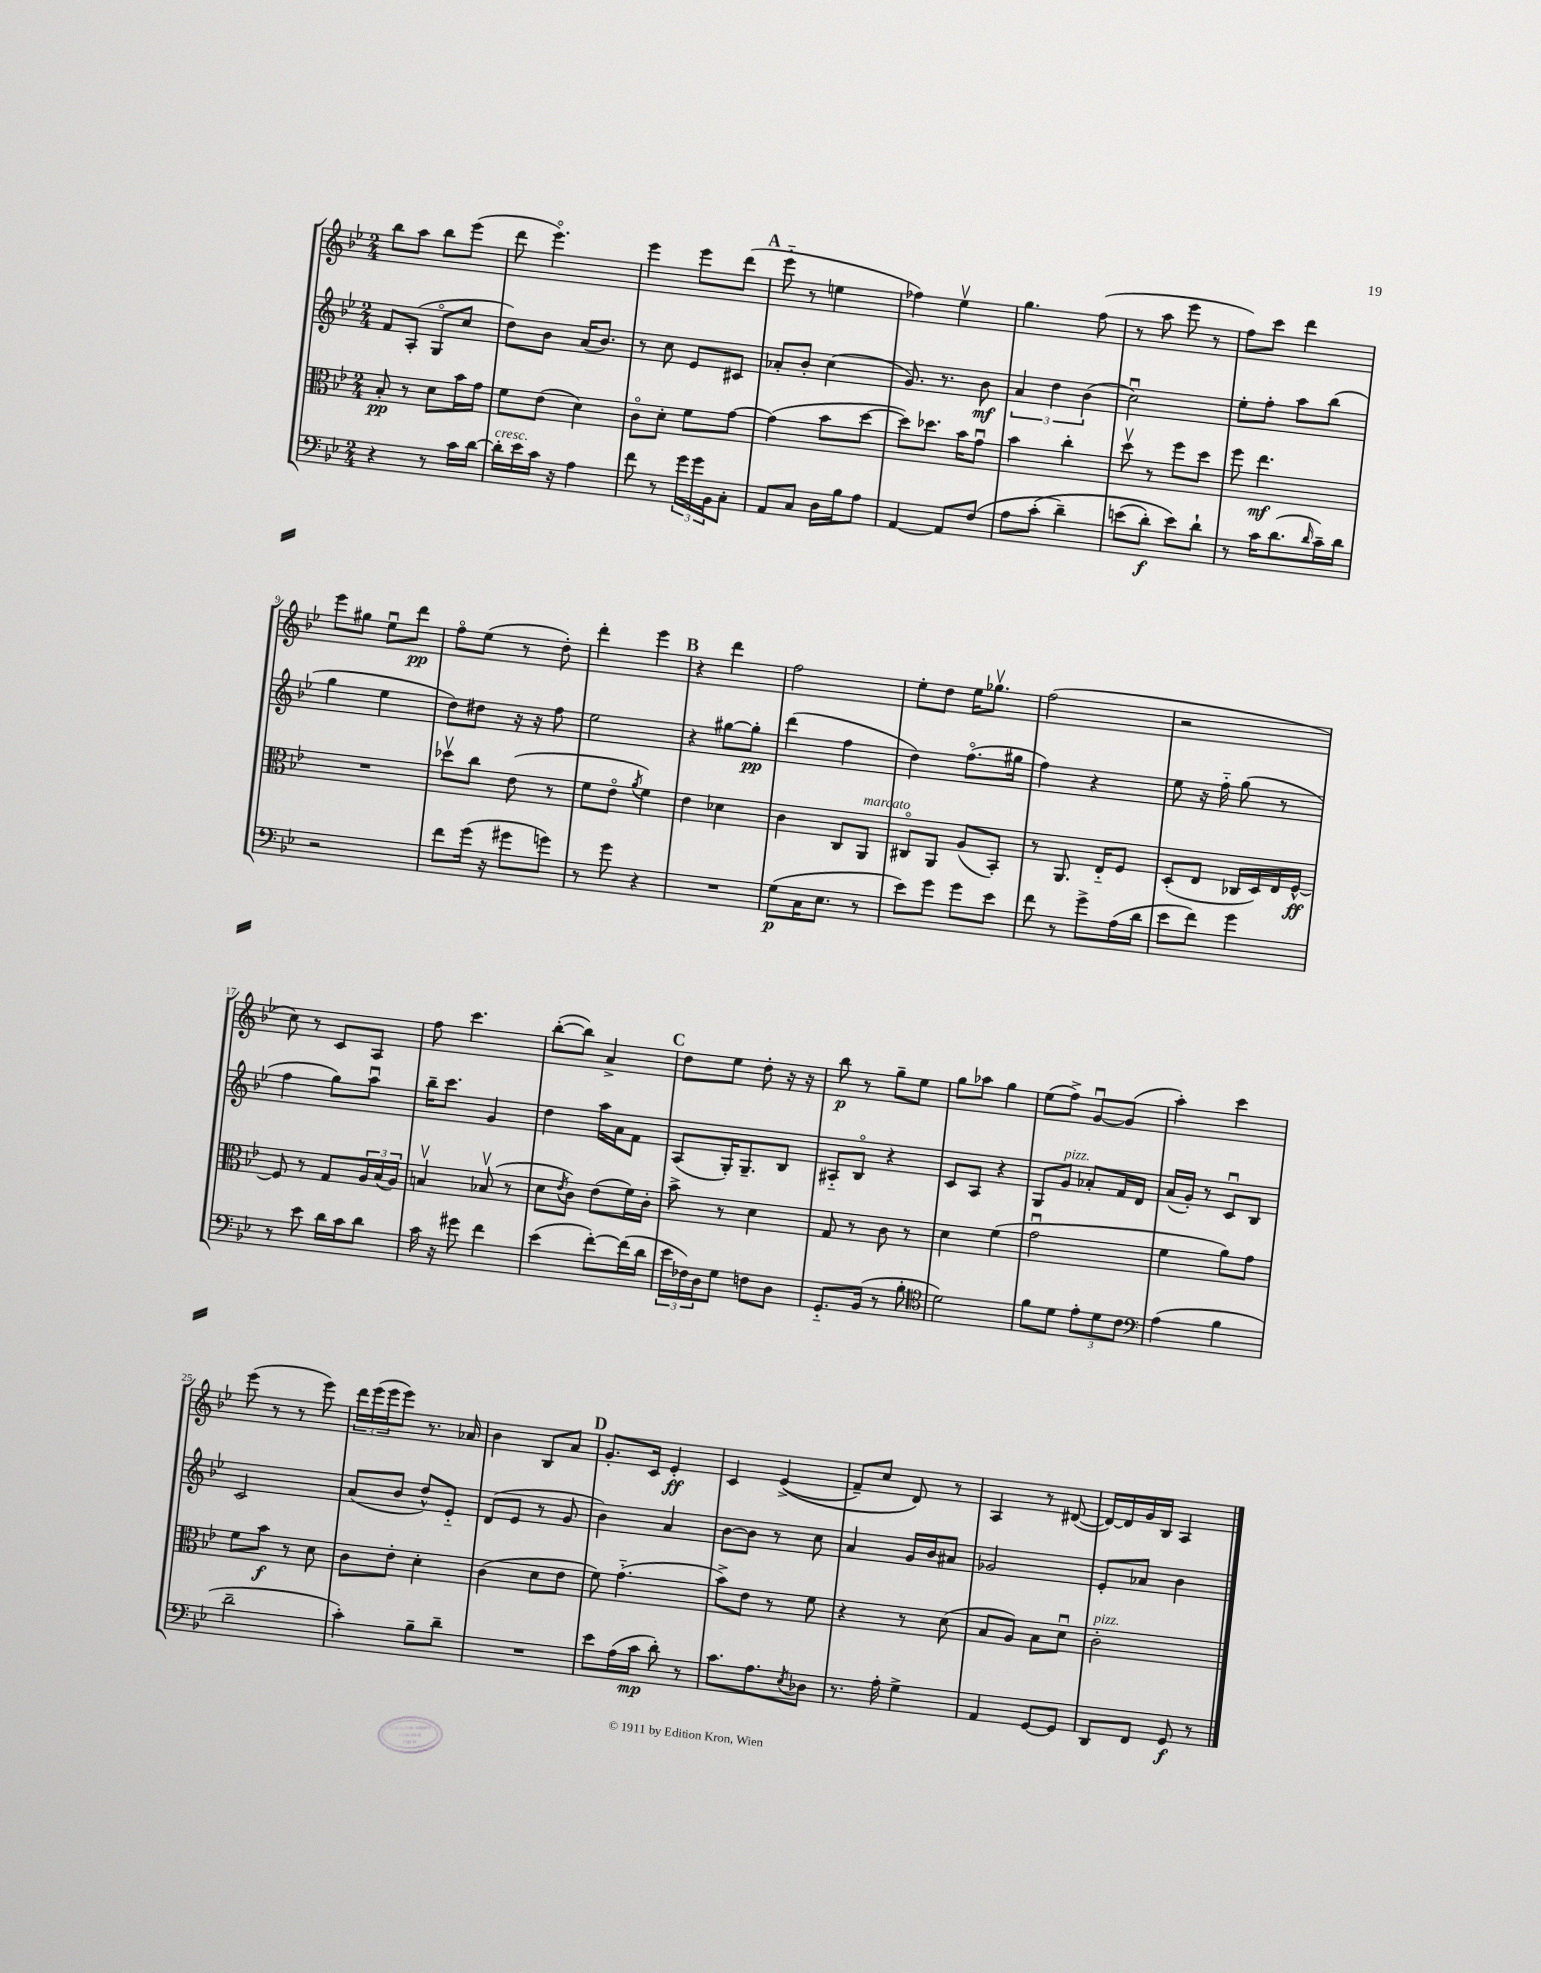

**kern	**dynam	**kern	**dynam	**kern	**dynam	**kern	**dynam
*part4	*part4	*part3	*part3	*part2	*part2	*part1	*part1
*staff4	*staff4	*staff3	*staff3	*staff2	*staff2	*staff1	*staff1
*clefF4	*	*clefC3	*	*clefG2	*	*clefG2	*
*k[b-e-]	*	*k[b-e-]	*	*k[b-e-]	*	*k[b-e-]	*
*M2/4	*	*M2/4	*	*M2/4	*	*M2/4	*
=1	=1	=1	=1	=1	=1	=1	=1
4r	.	8B-'/	pp	8f/L	.	8bb-\L	.
.	.	8r	.	(8A'/J	.	8aa\J	.
8r	.	8d\L	.	8G/L	.	8bb-\L	.
16c\LL	.	16b-\L	.	8cc/J	.	(8eee-\J	.
[16d\JJ	.	16g\JJ	.	.	.	.	.
=2	=2	=2	=2	=2	=2	=2	=2
!LO:TX:a:i:t=cresc.	!	!	!	!	!	!	!
16d'\LL]	.	8f\L	.	8dd\L)	.	8ddd\	.
16e-\	.	.	.	.	.	.	.
16c\JJ	.	(8e-\J	.	8b-\J	.	4.eee-\)	.
16r	.	.	.	.	.	.	.
4A\	.	4d\)	.	(16a/KL	.	.	.
.	.	.	.	8.b-/J)	.	.	.
=3	=3	=3	=3	=3	=3	=3	=3
8f\	.	8c\L	.	8r	.	4eee-\	.
8r	.	8d'\J	.	8cc\	.	.	.
24g\LL	.	8f\L	.	8e-/L	.	8eee-\L	.
24g\	.	.	.	.	.	.	.
24BB-\J	.	.	.	.	.	.	.
8C'\J	.	[8g\J	.	8c#X/J	.	(8ddd\J	.
!!LO:REH:place=s1:t=A
=4	=4	=4	=4	=4	=4	=4	=4
8AA/L	.	(4g\]	.	8a-X'/L	.	8eee-\	.
8C/J	.	.	.	8b-'/J	.	8r	.
16D\LL	.	8b-\L	.	(4cc\	.	4een\	.
16B-\J	.	.	.	.	.	.	.
8A\J	.	[8dd\J	.	.	.	.	.
=5	=5	=5	=5	=5	=5	=5	=5
[4AA/	.	8dd\L])	.	8.g/)	.	4ff-X\)	.
.	.	8.dd-X\J	.	.	.	.	.
.	.	.	.	8.r	.	.	.
8AA/L]	.	.	.	.	.	4ee-v\	.
.	.	16b-\KL	.	.	.	.	.
(8F/J	.	8gu\J	.	8b-\	mf	.	.
=6	=6	=6	=6	=6	=6	=6	=6
8A\L	.	4b-\	.	6a/	.	4.gg\	.
(8c'\J	.	.	.	.	.	.	.
.	.	.	.	6dd\	.	.	.
4d~\)	.	4cc'\	.	.	.	.	.
.	.	.	.	(6b-\	.	.	.
.	.	.	.	.	.	(8ff\	.
=7	=7	=7	=7	=7	=7	=7	=7
(8en\L	.	8ddv\	.	2ccu\)	.	8r	.
8d'\J)	f	8r	.	.	.	8aa\	.
8e\L)	.	8ff\L	.	.	.	8eee-\	.
8d`\J	.	8dd\J	.	.	.	8r	.
=8	=8	=8	=8	=8	=8	=8	=8
8r	.	8ff\	.	8ee-'\L	.	8ff\L)	.
16c\KL	.	4.ee-\	mf	8ff'\J	.	8ccc\J	.
(8.d\	.	.	.	.	.	.	.
.	.	.	.	8aa\L	.	4ddd\	.
16qqd/	.	.	.	.	.	.	.
16c~\L)	.	.	.	(8bb-\J	.	.	.
16d\JJ	.	.	.	.	.	.	.
!!LO:LB:g=z
=9	=9	=9	=9	=9	=9	=9	=9
2r	.	2r	.	4gg\	.	8eee-\L	.
.	.	.	.	.	.	8gg#X\J	.
.	.	.	.	4ee-\	.	8ee-u\L	.
.	.	.	.	.	.	8ddd\J	pp
=10	=10	=10	=10	=10	=10	=10	=10
8f\L	.	8dd-Xv\L	.	8dd\L)	.	8ff\L	.
(16g\Jk	.	8cc\J	.	8dd#X\J	.	(8ee-\J	.
16r	.	.	.	.	.	.	.
8g#X\L	.	(8e-\	.	16r	.	8r	.
.	.	.	.	16r	.	.	.
8gn\J)	.	8r	.	8ff\	.	8dd'\)	.
=11	=11	=11	=11	=11	=11	=11	=11
8r	.	8f\L	.	2ee-\	.	4ddd'\	.
8g\	.	8e-\J	.	.	.	.	.
.	.	8qa/	.	.	.	.	.
4r	.	4f\)	.	.	.	4eee-\	.
!!LO:REH:place=s1:t=B
=12	=12	=12	=12	=12	=12	=12	=12
2r	.	4e-\	.	4r	.	4r	.
.	.	4d-X\	.	[8gg#X\L	.	4ddd\	.
.	.	.	.	8gg#'\J]	pp	.	.
=13	=13	=13	=13	=13	=13	=13	=13
(8G\L	p	4c\	.	(4ddd\	.	2ff\	.
16C\K	.	.	.	.	.	.	.
8.E-\J	.	.	.	.	.	.	.
.	.	8C/L	.	4ff\	.	.	.
!	!	!LO:TX:a:i:t=marcato	!	!	!	!	!
8r	.	8AA/J	.	.	.	.	.
=14	=14	=14	=14	=14	=14	=14	=14
8e-\L)	.	8C#X/L	.	4dd\)	.	8ee-'\L	.
8g\J	.	8AA/J	.	.	.	8dd\J	.
8g\L	.	(8A/L	.	(8.ff\L	.	16ee-\KL	.
.	.	.	.	.	.	8.gg-Xv\J	.
8e-\J	.	8BB-'/J)	.	.	.	.	.
.	.	.	.	16gg#X\Jk	.	.	.
=15	=15	=15	=15	=15	=15	=15	=15
8f\	.	8r	.	4ff\)	.	(2ff\	.
8r	.	8.AA/	.	.	.	.	.
8g^\L	.	.	.	4r	.	.	.
.	.	16E-/KL	.	.	.	.	.
(16A\L	.	8F/J	.	.	.	.	.
16d\JJ	.	.	.	.	.	.	.
=16	=16	=16	=16	=16	=16	=16	=16
8e-\L	.	(8D'/L	.	8ee-\	.	2r	.
8f\J)	.	8E-/J	.	16r	.	.	.
.	.	.	.	16ff\	.	.	.
4g\	.	16C-X/LL	.	(8gg\	.	.	.
.	.	16D/)	.	.	.	.	.
.	.	16E-/	.	8r	.	.	.
.	.	[16F^^/JJ	ff	.	.	.	.
!!LO:LB:g=z
=17	=17	=17	=17	=17	=17	=17	=17
8r	.	8F/]	.	4ff\	.	8cc\)	.
8e-\	.	8r	.	.	.	8r	.
16d\LL	.	8G/L	.	8gg\L)	.	8c/L	.
16c\J	.	.	.	.	.	.	.
8d\J	.	24A/L	.	8aau\J	.	8A/J	.
.	.	(24B-/	.	.	.	.	.
.	.	24A/JJ)	.	.	.	.	.
=18	=18	=18	=18	=18	=18	=18	=18
16c\	.	4Bnv/	.	16bb-~\KL	.	8ff\	.
16r	.	.	.	8.ccc\J	.	.	.
8g#X\	.	.	.	.	.	4.ccc\	.
4f\	.	(8B-Xv/	.	4g/	.	.	.
.	.	8r	.	.	.	.	.
=19	=19	=19	=19	=19	=19	=19	=19
(4e-\	.	8d\L	.	4dd\	.	([8bb-'\L	.
.	.	8qe-/	.	.	.	.	.
.	.	8c\J)	.	.	.	8bb-\J])	.
[8f'\L)	.	(8e-\L	.	16aa\LL	.	4a^/	.
.	.	.	.	16a\J	.	.	.
(16f\L]	.	16f\L)	.	8f\J	.	.	.
16d\JJ	.	16c'\JJ	.	.	.	.	.
!!LO:REH:place=s1:t=C
=20	=20	=20	=20	=20	=20	=20	=20
24e-\LL	.	8b-^\	.	(8A/L	.	8dd\L	.
24F-X\)	.	.	.	.	.	.	.
24D\J	.	.	.	.	.	.	.
8G\J	.	8r	.	16G'/K)	.	8ee-\J	.
.	.	.	.	8.G~/	.	.	.
8Fn\L	.	4d\	.	.	.	8dd'\	.
8D\J	.	.	.	8B-/J	.	16r	.
.	.	.	.	.	.	16r	.
=21	=21	=21	=21	=21	=21	=21	=21
8.GG/L	.	8G/	.	8A#X/L	.	8bb-\	p
.	.	8r	.	8B-/J	.	8r	.
(16BB-/Jk	.	.	.	.	.	.	.
8r	.	8c\	.	4r	.	8gg~\L	.
8B-'\	.	8r	.	.	.	8ee-\J	.
=22	=22	=22	=22	=22	=22	=22	=22
*clefC4	*	*	*	*	*	*	*
2d\)	.	4d\	.	8c/L	.	8gg\L	.
.	.	.	.	8A/J	.	8aa-X\J	.
.	.	(4f\	.	4r	.	4gg\	.
=23	=23	=23	=23	=23	=23	=23	=23
8f\L	.	2gu\	.	8G/L	.	(8ee-\L	.
!	!	!	!	!LO:TX:a:i:t=pizz.	!	!	!
8d\J	.	.	.	8g/J	.	8ff^\J)	.
12e-'\L	.	.	.	8a-X'/L	.	[8gu/L	.
12d\	.	.	.	.	.	.	.
.	.	.	.	16f/L	.	(8g/J]	.
12c\J	.	.	.	.	.	.	.
.	.	.	.	16d/JJ	.	.	.
=24	=24	=24	=24	=24	=24	=24	=24
*clefF4	*	*	*	*	*	*	*
(4A\	.	4f\	.	(16a/LL	.	4aa'\)	.
.	.	.	.	16g'/JJ)	.	.	.
.	.	.	.	8r	.	.	.
4B-\	.	8a\L)	.	8cu/L	.	4ccc\	.
.	.	8g\J	.	8B-/J	.	.	.
!!LO:LB:g=z
=25	=25	=25	=25	=25	=25	=25	=25
2d~\	.	8f\L	.	2c/	.	(8eee-\	.
.	.	8b-\J	f	.	.	8r	.
.	.	8r	.	.	.	8r	.
.	.	8d\	.	.	.	8eee-\)	.
=26	=26	=26	=26	=26	=26	=26	=26
4c'\)	.	8c\L	.	(8a/L	.	24ddd\LL	.
.	.	.	.	.	.	(24eee-\	.
.	.	.	.	.	.	24eee-\J	.
.	.	8e-'\J	.	8b-/J	.	8eee-\J)	.
8B-~\L	.	4d'\	.	8dd^^/L)	.	8.r	.
8d~\J	.	.	.	8e-/J	.	.	.
.	.	.	.	.	.	16a-X/	.
=27	=27	=27	=27	=27	=27	=27	=27
2r	.	(4c\	.	(8d/L	.	4b-\	.
.	.	.	.	8e-/J	.	.	.
.	.	8d\L	.	8r	.	8B-/L	.
.	.	8e-\J	.	8g/	.	8a/J	.
!!LO:REH:place=s1:t=D
=28	=28	=28	=28	=28	=28	=28	=28
8e-\L	.	8f\)	.	4b-\)	.	8.g'/L	.
(16A\L	.	(4.g\	.	.	.	.	.
16c\JJ	mp	.	.	.	.	16c/Jk	.
8d'\)	.	.	.	4a/	.	4e-'/	ff
8r	.	.	.	.	.	.	.
=29	=29	=29	=29	=29	=29	=29	=29
8.c\L	.	8b-^\L)	.	[8b-\L	.	4c/	.
.	.	8e-\J	.	8b-\J]	.	.	.
8.A\	.	.	.	.	.	.	.
.	.	8r	.	8r	.	((4e-^/	.
8qE-/	.	.	.	.	.	.	.
8D-X\J	.	8f\	.	8cc\	.	.	.
=30	=30	=30	=30	=30	=30	=30	=30
8.r	.	4r	.	4a/	.	8f~/L)	.
.	.	.	.	.	.	8cc/J	.
16A'\	.	.	.	.	.	.	.
4G^\	.	8r	.	16g/LL	.	8d/)	.
.	.	.	.	16b-/J	.	.	.
.	.	(8d\	.	8a#X/J	.	8r	.
=31	=31	=31	=31	=31	=31	=31	=31
4AA/	.	8B-/L	.	2g-X/	.	4A/	.
.	.	8A/J)	.	.	.	.	.
[8GG/L	.	8B-\L	.	.	.	8r	.
8GG/J]	.	8du\J	.	.	.	([8d#X/	.
=32	=32	=32	=32	=32	=32	=32	=32
!	!	!LO:TX:a:i:t=pizz.	!	!	!	!	!
8DD/L	.	2c'\	.	8e-'/L	.	16d#/LL_)	.
.	.	.	.	.	.	16d#/]	.
8FF/J	.	.	.	8a-X/J	.	16g/	.
.	.	.	.	.	.	16B-/JJ	.
8GG/	f	.	.	4b-\	.	4A/	.
8r	.	.	.	.	.	.	.
==	==	==	==	==	==	==	==
*-	*-	*-	*-	*-	*-	*-	*-
